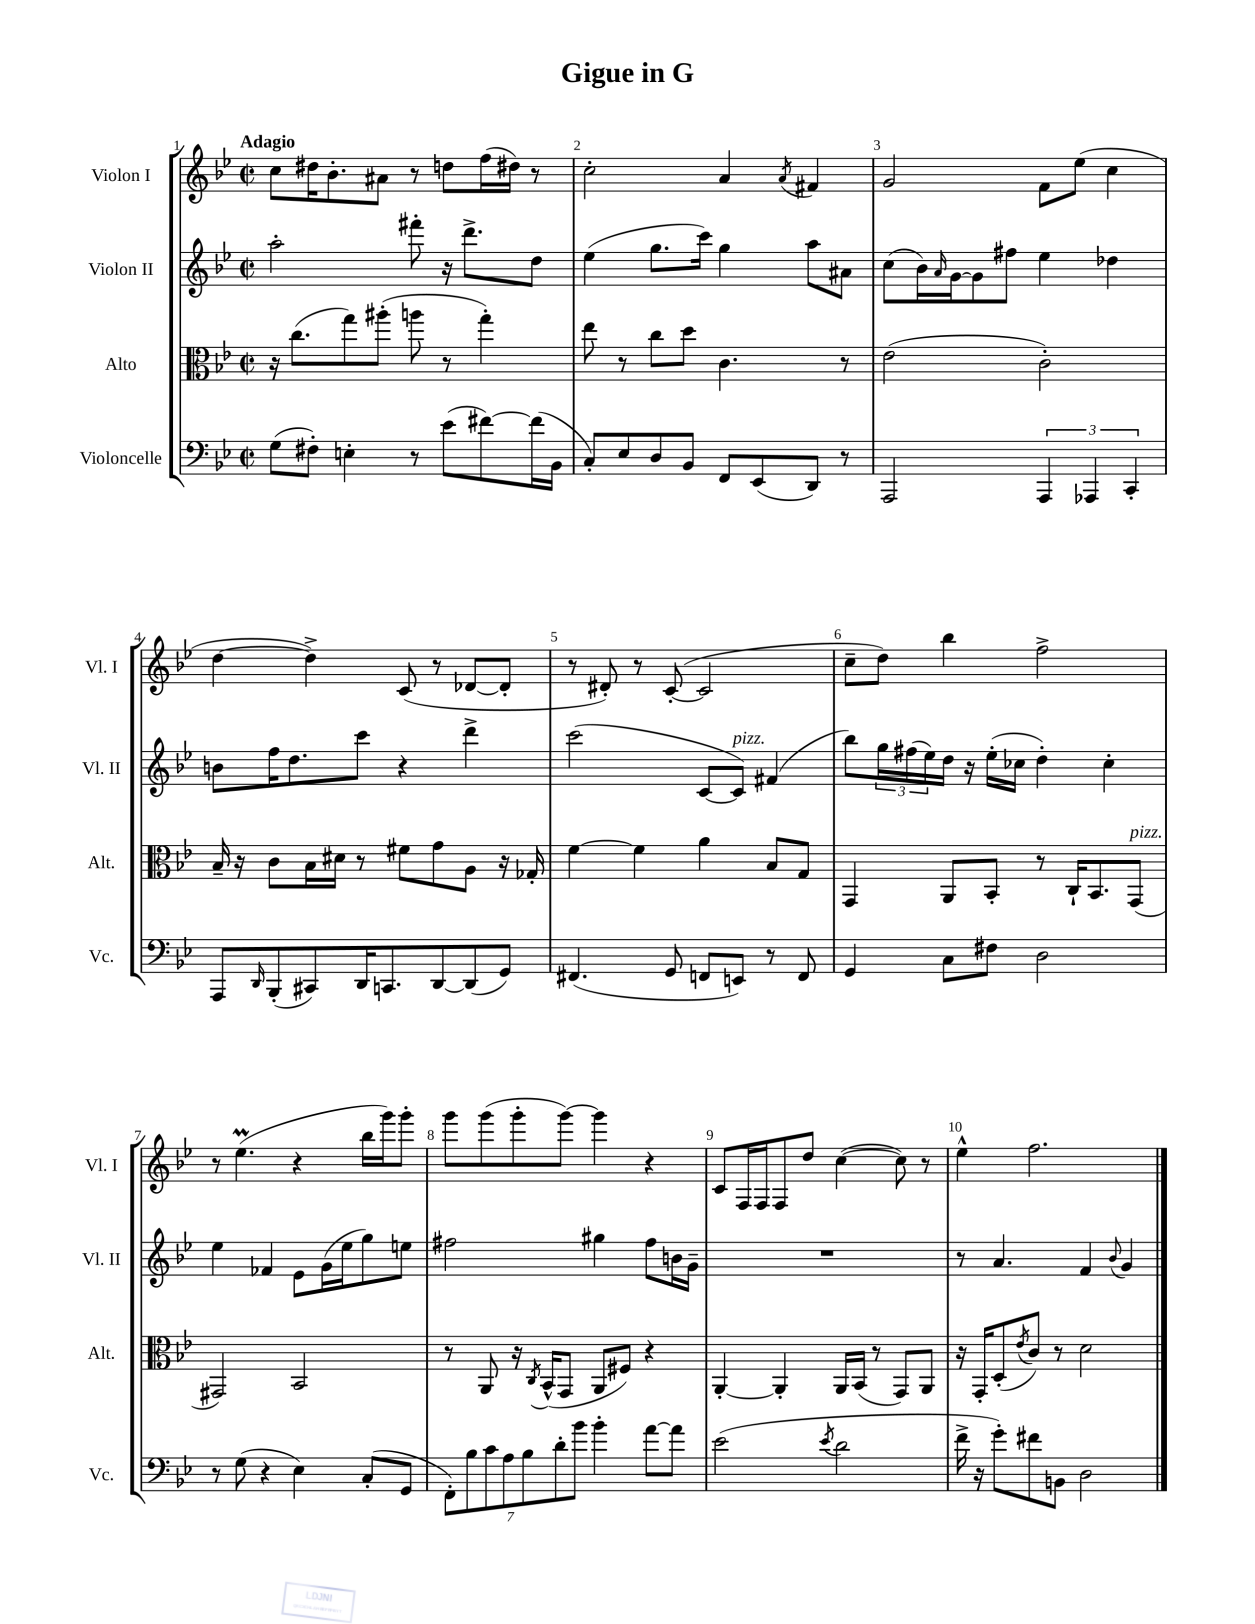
\header { title = "Gigue in G" }
<<
\new StaffGroup <<
\new Staff = "s0" \with { instrumentName = "Violon I" shortInstrumentName = "Vl. I" } {
    \clef treble \key bes \major \defaultTimeSignature \time 2/2 \tempo "Adagio"
    c''8 dis''16 bes'8.-. ais'8 r8 d''8 f''16( dis''16) r8 |
    c''2-. a'4 \acciaccatura { a'8 } fis'4 |
    g'2 f'8 ees''8( c''4 |
    d''4~ d''4->) c'8( r8 des'8~ des'8-. |
    r8 dis'8-.) r8 c'8~-.( c'2 |
    c''8-- d''8) bes''4 f''2-> |
    r8 ees''4.\prall( r4 bes''16 g'''16) g'''8-. |
    g'''8 g'''8( g'''8-. g'''8~) g'''4 r4 |
    c'8 f16 f16 f8 d''8 c''4~( c''8) r8 |
    ees''4-^ f''2. \bar "|." |
}
\new Staff = "s1" \with { instrumentName = "Violon II" shortInstrumentName = "Vl. II" } {
    \clef treble \key bes \major \defaultTimeSignature \time 2/2
    a''2-. fis'''8-. r16 d'''8.-> d''8 |
    ees''4( g''8. c'''16) g''4 a''8 ais'8 |
    c''8( bes'16) \grace { a'16 } g'16~ g'8 fis''8 ees''4 des''4 |
    b'8 f''16 d''8. c'''8 r4 d'''4-> |
    c'''2( c'8~ c'8^\markup { \italic "pizz." }) fis'4( |
    bes''8) \tuplet 3/2 { g''16 fis''16( ees''16) } d''16 r16 ees''16-.( ces''16 d''4-.) ces''4-. |
    ees''4 fes'4 ees'8 g'16( ees''16 g''8) e''8 |
    fis''2 gis''4 fis''8 b'16 g'16-- |
    R1 |
    r8 a'4. f'4 \appoggiatura { bes'8 } g'4 \bar "|." |
}
\new Staff = "s2" \with { instrumentName = "Alto" shortInstrumentName = "Alt." } {
    \clef alto \key bes \major \defaultTimeSignature \time 2/2
    r16 c''8.( g''8) ais''8-.( a''8 r8 g''4-.) |
    ees''8 r8 c''8 d''8 c'4. r8 |
    ees'2( c'2-.) |
    bes16-- r16 c'8 bes16 dis'16 r8 fis'8 g'8 a8 r16 ges16-. |
    f'4~ f'4 a'4 bes8 g8 |
    g,4 a,8 bes,8-. r8 c16-! bes,8. g,8^\markup { \italic "pizz." }( |
    gis,2) bes,2 |
    r8 a,8 r16 \acciaccatura { c8 } bes,16-^( g,8 a,8 fis8) r4 |
    a,4~-. a,4-. a,16 bes,16( r8 g,8) a,8 |
    r16 g,16-. d8-.( \acciaccatura { ees'8 } c'8) r8 d'2 \bar "|." |
}
\new Staff = "s3" \with { instrumentName = "Violoncelle" shortInstrumentName = "Vc." } {
    \clef bass \key bes \major \defaultTimeSignature \time 2/2
    g8( fis8-.) e4-. r8 ees'8( fis'8~) fis'16( bes,16 |
    c8-.) ees8 d8 bes,8 f,8 ees,8( d,8) r8 |
    a,,2 \tuplet 3/2 { a,,4 aes,,4 c,4-. } |
    a,,8 \grace { d,16 } bes,,8-.( cis,8) d,16 c,8. d,8~ d,8( g,8) |
    fis,4.( g,8 f,8 e,8) r8 f,8 |
    g,4 c8 fis8 d2 |
    r8 g8( r4 ees4) c8-.( g,8 |
    \tuplet 7/4 { f,8-.) bes8 c'8 a8 bes8 d'8-. bes'8 } bes'4-. a'8~ a'8 |
    ees'2( \acciaccatura { ees'8 } d'2 |
    f'16-> r16 g'8-.) fis'8 b,8 d2 \bar "|." |
}
>>
>>
\layout { \context { \Score \override BarNumber.break-visibility = ##(#f #t #t) barNumberVisibility = #all-bar-numbers-visible } }
